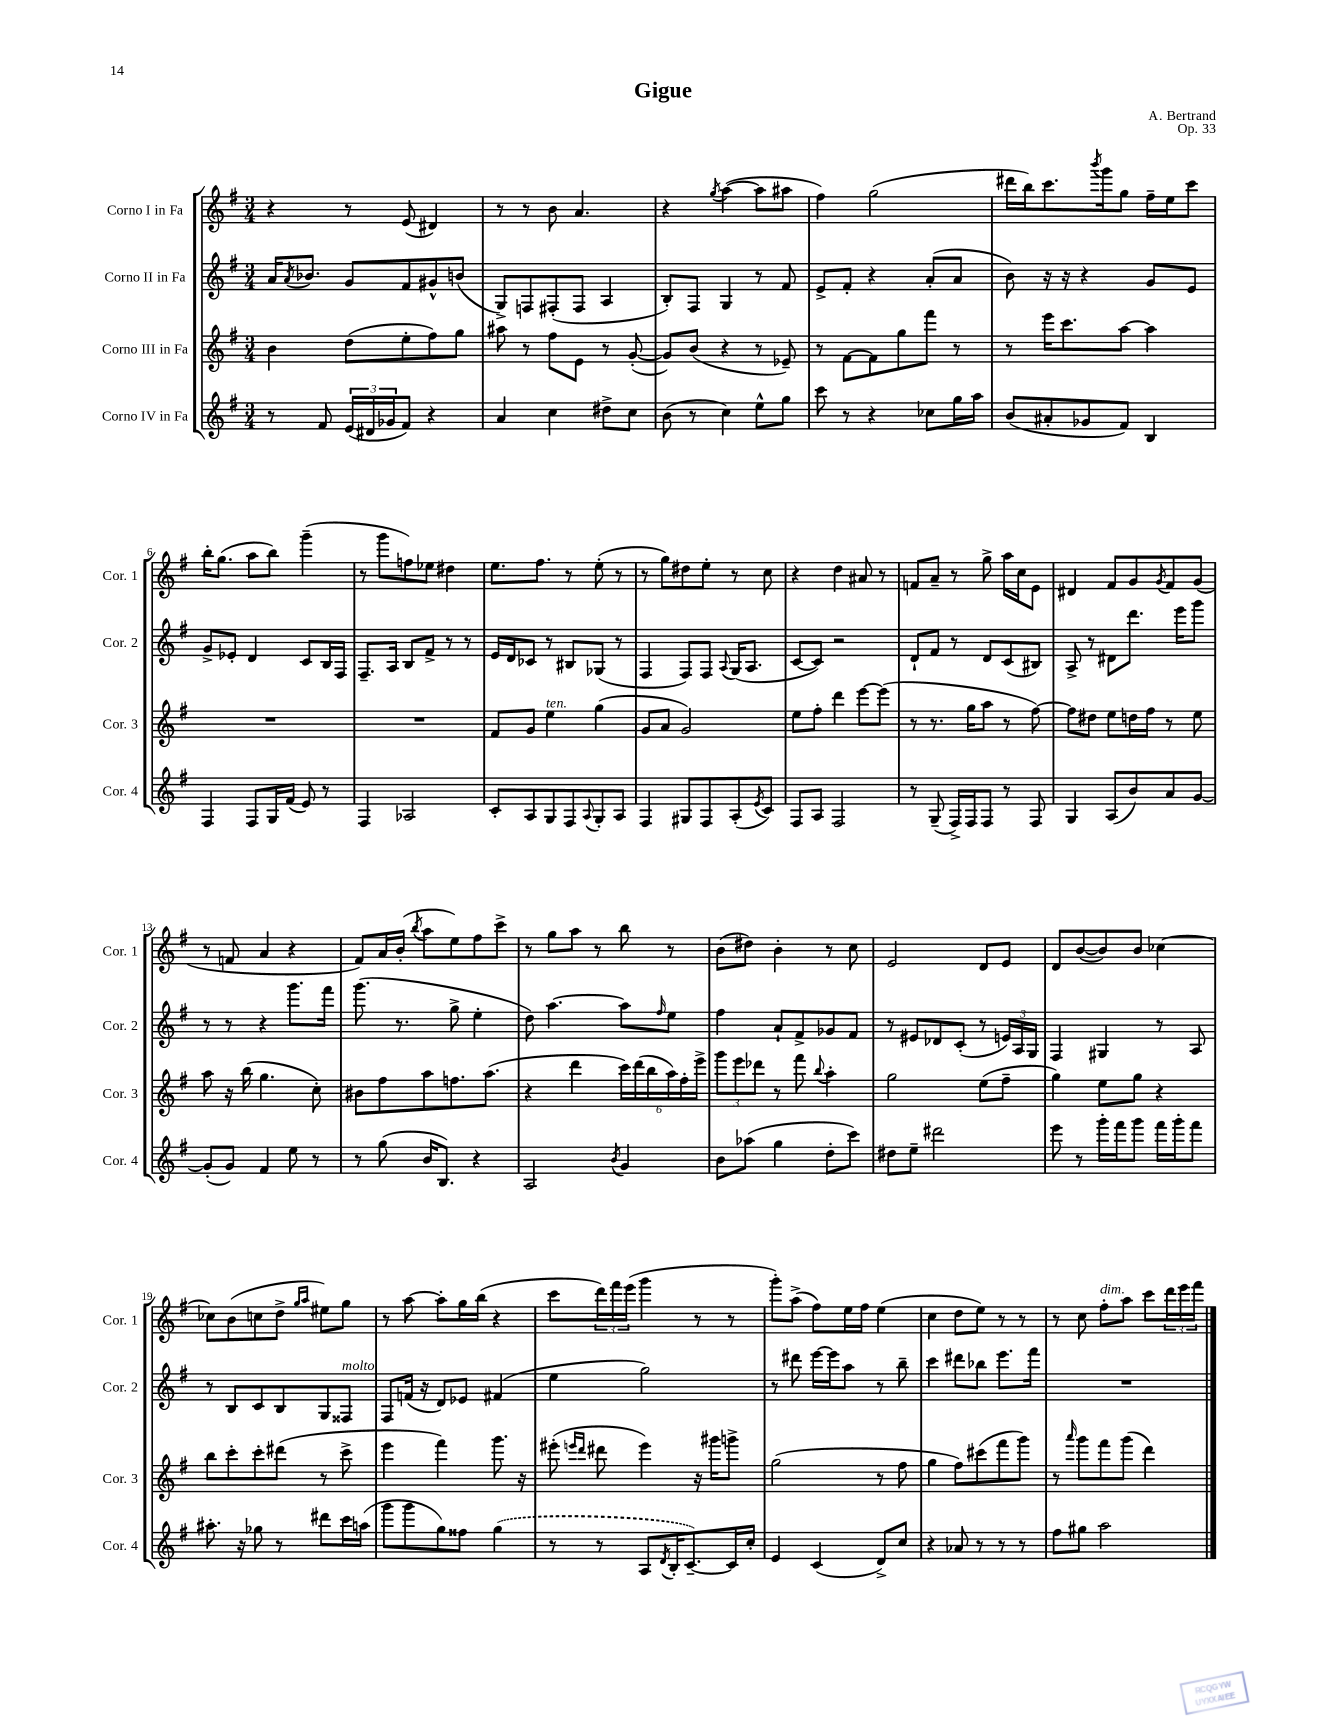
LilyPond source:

\header { title = "Gigue" composer = "A. Bertrand" opus = "Op. 33" }
<<
\new StaffGroup <<
\new Staff = "s0" \with { instrumentName = "Corno I in Fa" shortInstrumentName = "Cor. 1" } {
    \clef treble \key g \major \numericTimeSignature \time 3/4
    r4 r8 e'8( dis'4) |
    r8 r8 b'8 a'4. |
    r4 \acciaccatura { g''8 } a''4~( a''8 ais''8 |
    fis''4) g''2( |
    dis'''16 b''16) c'''8. \acciaccatura { b'''8 } g'''16 g''8 fis''16-- e''16 c'''8 |
    b''16-. g''8.( a''8 b''8) g'''4--( |
    r8 g'''8 f''8) ees''8 dis''4 |
    e''8. fis''8. r8 e''8-.( r8 |
    r8 g''8) dis''8 e''8-. r8 c''8 |
    r4 d''4 ais'8 r8 |
    f'8 a'8-- r8 g''8-> a''16 c''16 e'8 |
    dis'4 fis'8 g'8 \acciaccatura { g'8 } fis'8 g'8( |
    r8 f'8 a'4 r4 |
    fis'8) a'16 b'16-.( \acciaccatura { b''8 } a''8 e''8) fis''8 c'''8-> |
    r8 g''8 a''8 r8 b''8 r8 |
    b'8( dis''8) b'4-. r8 c''8 |
    e'2 d'8 e'8 |
    d'8 b'8~( b'8) b'8 ces''4~ |
    ces''8 b'8( c''8 d''8-> \grace { g''16 a''16 } eis''8) g''8 |
    r8 a''8~ a''8-. g''16 b''16( r4 |
    c'''8 \tuplet 3/2 { d'''16) fis'''16 e'''16( } g'''4 r8 r8 |
    g'''8-.) a''8->( fis''8) e''16 fis''16 e''4( |
    c''4 d''8 e''8) r8 r8 |
    r8 c''8 fis''8-.^\markup { \italic "dim." } a''8 c'''8 \tuplet 3/2 { d'''16 e'''16 fis'''16 } \bar "|." |
}
\new Staff = "s1" \with { instrumentName = "Corno II in Fa" shortInstrumentName = "Cor. 2" } {
    \clef treble \key g \major \numericTimeSignature \time 3/4
    a'16 \acciaccatura { a'8 } bes'8. g'8 fis'8 gis'8-^ b'8( |
    g8->) f8 fis8-.( fis8 a4 |
    b8-.) fis8 g4 r8 fis'8 |
    e'8-> fis'8-. r4 a'8-.( a'8 |
    b'8) r16 r16 r4 g'8 e'8 |
    g'8-> ees'8-. d'4 c'8 b16 fis16 |
    fis8.-- a16 b8 fis'8-> r8 r8 |
    e'16 d'16 ces'8 r8 bis8 ges8( r8 |
    fis4 fis8) fis8 \appoggiatura { a8 } g16( a8. |
    c'8~ c'8) r2 |
    d'8-! fis'8 r8 d'8 c'8( bis8) |
    a8-> r8 dis'8 d'''8. e'''16 g'''8 |
    r8 r8 r4 g'''8. fis'''16 |
    g'''8.( r8. g''8-> e''4-. |
    d''8) a''4.~ a''8 \grace { fis''16 } e''8 |
    fis''4 a'8-! fis'8-> ges'8 fis'8 |
    r8 eis'8 des'8 c'8-.( r8 \tuplet 3/2 { e'16) a16 g16 } |
    fis4 gis4 r8 a8 |
    r8 b8 c'8 b8 g8 fisis8^\markup { \italic "molto" } |
    fis8 f'16( r16 d'8) ees'8 fis'4( |
    e''4 g''2) |
    r8 dis'''8 e'''16~ e'''16 a''8 r8 b''8-- |
    c'''4 dis'''8 bes''8 e'''8. fis'''16 |
    R2. \bar "|." |
}
\new Staff = "s2" \with { instrumentName = "Corno III in Fa" shortInstrumentName = "Cor. 3" } {
    \clef treble \key g \major \numericTimeSignature \time 3/4
    b'4 d''8( e''8-. fis''8) g''8 |
    ais''8 r8 fis''8 e'8 r8 g'8~-.( |
    g'8) b'8( r4 r8 ees'8--) |
    r8 fis'8~ fis'8 g''8 fis'''8 r8 |
    r8 e'''16 c'''8. a''8~ a''4 |
    R2. |
    R2. |
    fis'8 g'8 e''4^\markup { \italic "ten." } g''4( |
    g'8 a'8 g'2) |
    e''8 fis''8-. d'''4 e'''8~ e'''8( |
    r8 r8. g''16 a''8 r8 fis''8~) |
    fis''8 dis''8 e''8 d''16 fis''16 r8 e''8 |
    a''8 r16 b''16( g''4. c''8-.) |
    bis'8 fis''8 a''8 f''8. a''8.( |
    r4 d'''4 \tuplet 6/4 { c'''16) d'''16( b''16 a''16) fis''16-. e'''16-> } |
    \tuplet 3/2 { g'''8 e'''8 des'''8 } r8 fis'''8 \appoggiatura { b''8 } a''4-. |
    g''2 e''8( fis''8-- |
    g''4) e''8 g''8 r4 |
    b''8 c'''8-. c'''8-. dis'''8( r8 c'''8-> |
    e'''4 fis'''4) g'''8. r16 |
    eis'''8-.( \grace { e'''16 d'''16 } dis'''8 e'''4) r16 gis'''16 g'''8-> |
    g''2( r8 fis''8 |
    g''4 fis''8) cis'''8( fis'''8 g'''8) |
    r8 \grace { a'''16 } g'''8 fis'''8 g'''8( d'''4) \bar "|." |
}
\new Staff = "s3" \with { instrumentName = "Corno IV in Fa" shortInstrumentName = "Cor. 4" } {
    \clef treble \key g \major \numericTimeSignature \time 3/4
    r8 fis'8 \tuplet 3/2 { e'16( dis'16 ges'16 } fis'8) r4 |
    a'4 c''4 dis''8-> c''8 |
    b'8( r8 c''4) e''8-^ g''8 |
    c'''8 r8 r4 ces''8 g''16 a''16 |
    b'8( ais'8-. ges'8 fis'8) b4 |
    fis4 fis8 g16 fis'16( e'8) r8 |
    fis4 aes2 |
    c'8-. a8 g8 fis8 \appoggiatura { a8 } g8-. a8 |
    fis4 gis8 fis8 a8-.( \acciaccatura { e'8 } c'8) |
    fis8 a8 fis2 |
    r8 g8--( fis16->) fis16 fis8 r8 fis8 |
    g4 a8( b'8) a'8 g'8~ |
    g'8-.( g'8) fis'4 e''8 r8 |
    r8 g''8( b'16 b8.) r4 |
    a2 \acciaccatura { b'8 } g'4 |
    b'8 aes''8( g''4 d''8-. c'''8) |
    dis''8 e''8-- dis'''2 |
    e'''8 r8 g'''16-. fis'''16 g'''8 fis'''16 g'''16-. fis'''8 |
    ais''8.-. r16 ges''8 r8 dis'''8 c'''16 a''16( |
    g'''8 g'''8 g''8) fisis''8 \once \slurDashed g''4( |
    r8 r8 a8 \acciaccatura { d'8 } b16-. c'8.~--) c'16 c''16-. |
    e'4 c'4( d'8->) c''8 |
    r4 aes'8 r8 r8 r8 |
    fis''8 gis''8 a''2 \bar "|." |
}
>>
>>
